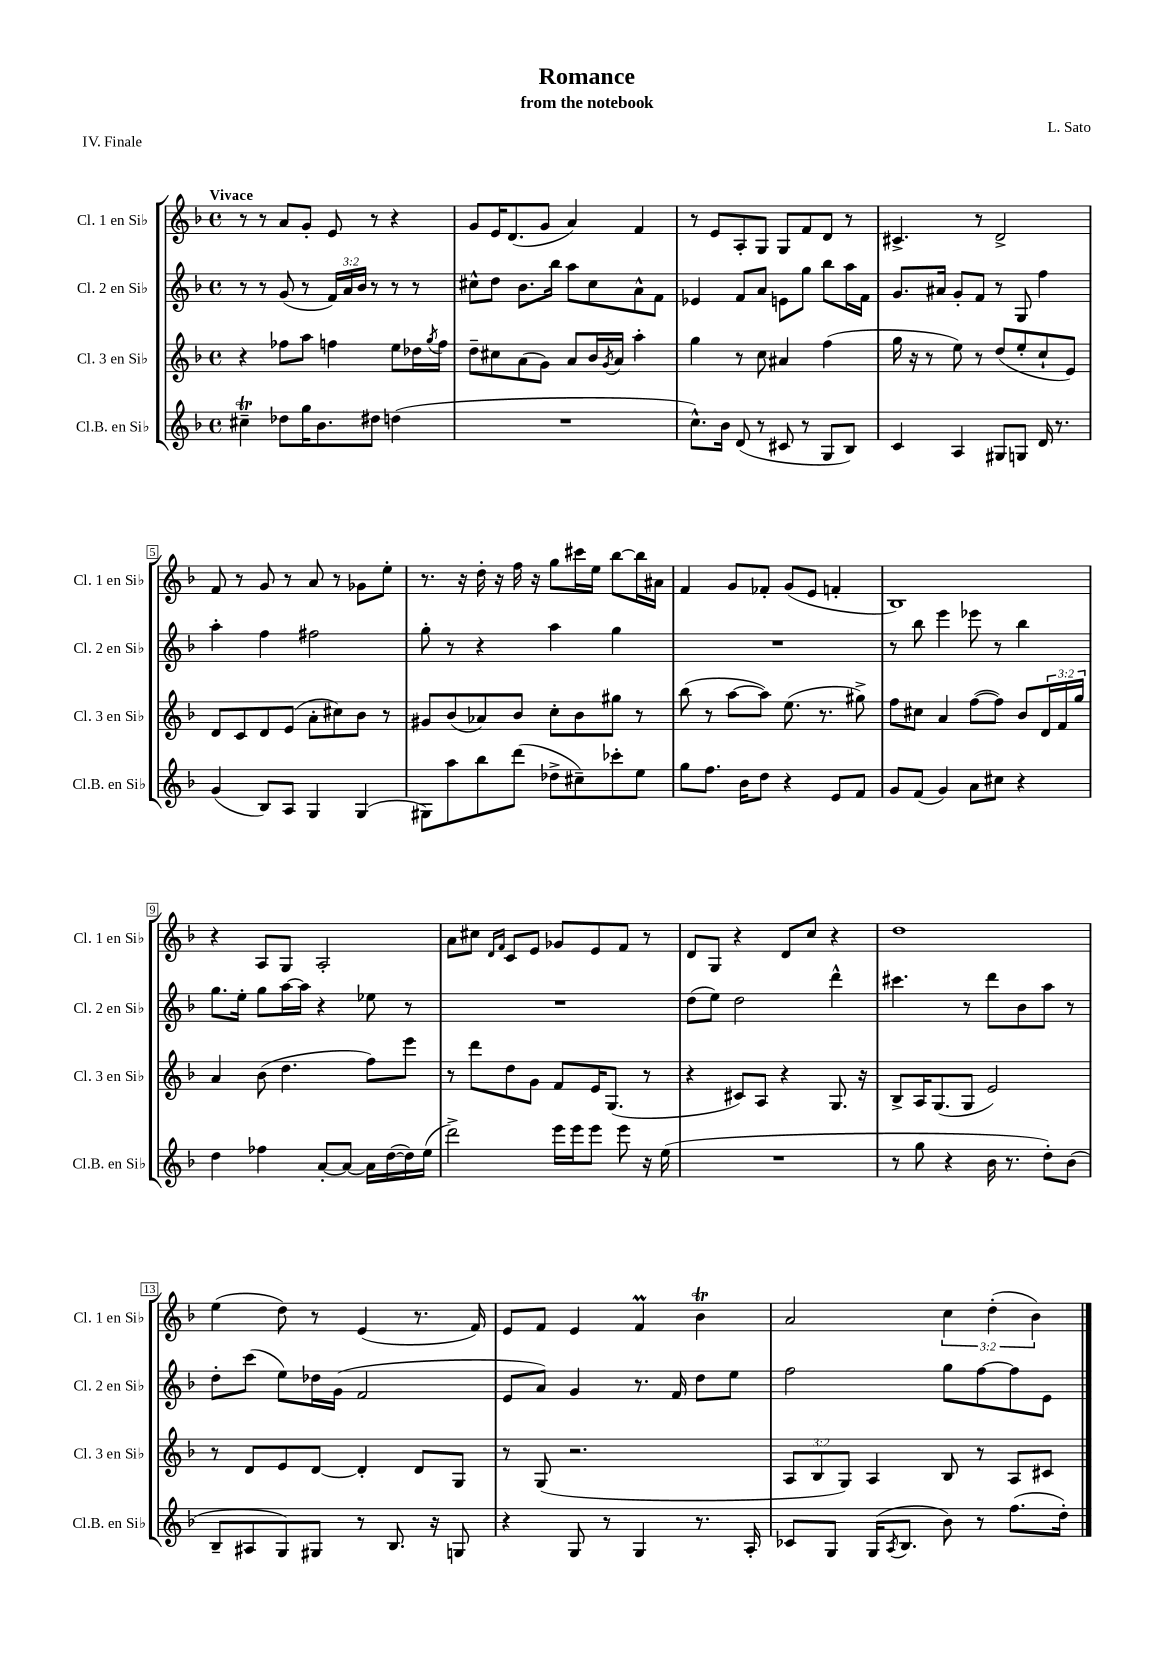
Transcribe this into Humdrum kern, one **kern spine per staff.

**kern	**kern	**kern	**kern
*part4	*part3	*part2	*part1
*staff4	*staff3	*staff2	*staff1
*I"Cl.B. en Si♭	*I"Cl. 3 en Si♭	*I"Cl. 2 en Si♭	*I"Cl. 1 en Si♭
*I'Cl.B. en Si♭	*I'Cl. 3 en Si♭	*I'Cl. 2 en Si♭	*I'Cl. 1 en Si♭
*clefG2	*clefG2	*clefG2	*clefG2
*k[b-]	*k[b-]	*k[b-]	*k[b-]
*M4/4	*M4/4	*M4/4	*M4/4
*met(c)	*met(c)	*met(c)	*met(c)
=1	=1	=1	=1
!	!	!	!LO:TX:a:B:t=Vivace
4cc#Xt~\	4r	8r	8r
.	.	8r	8r
8dd-X\L	8ff-X\L	(8g/	8a/L
16gg\K	8aa\J	8r	8g'/J
8.b-\	.	.	.
.	4ffn\	24f/LL)	8e/
.	.	24a/	.
.	.	24b-/JJ	.
8dd#X\J	.	8r	8r
(4ddn\	8ee\L	8r	4r
.	16dd-X\L	8r	.
.	8qgg/	.	.
.	16ff\JJ	.	.
=2	=2	=2	=2
1r	8dd~\L	8cc#X^^\L	8g/L
.	8cc#X\	8dd\J	16e/K
.	.	.	(8.d/
.	(8a\	8.b-\L	.
.	8g\J)	.	8g/J
.	.	16bb-\Jk	.
.	8a/L	8aa\L	4a/)
.	16b-/L	8cc#\	.
.	8qg/	.	.
.	16a/JJ	.	.
.	4aa'\	8a^^\	4f/
.	.	8f\J	.
=3	=3	=3	=3
8.cc^^\L)	4gg\	4e-X/	8r
.	.	.	8e/L
16b-\Jk	.	.	.
(8d/	8r	8f/L	8A'/
8r	8cc\	8a/J	8G/J
8c#X/	4a#X/	8en\L	8G/L
8r	.	8gg\J	8f/
8G/L	(4ff\	8bb-\L	8d/J
8B-/J)	.	16aa\L	8r
.	.	16f\JJ	.
=4	=4	=4	=4
4c/	16gg\	8.g/L	4.c#X^/
.	16r	.	.
.	8r	.	.
.	.	16a#X/Jk	.
4A/	8ee\)	8g'/L	.
.	8r	8f/J	8r
8G#X/L	(8dd/L	8r	2d^/
8Gn/J	8ee'/	8G/	.
16d/	8cc`/	4ff\	.
8.r	.	.	.
.	8e/J)	.	.
!!LO:LB:g=z
=5	=5	=5	=5
(4g/	8d/L	4aa'\	8f/
.	8c/	.	8r
8B-/L)	8d/	4ff\	8g/
8A/J	(8e/J	.	8r
4G/	8a'\L	2ff#X\	8a/
.	8cc#X\)	.	8r
(4G/	8b-\J	.	8g-X\L
.	8r	.	8ee'\J
=6	=6	=6	=6
8G#X\L)	8g#X/L	8gg'\	8.r
8aa\	(8b-/	8r	.
.	.	.	16r
8bb-\	8a-X/)	4r	16dd'\
.	.	.	16r
(8ddd\J	8b-/J	.	16ff\
.	.	.	16r
8dd-X^\L	8cc'\L	4aa\	8gg\L
8cc#X~\)	8b-\	.	16ccc#X\L
.	.	.	16ee\JJ
8ccc-X'\	8gg#X\J	4gg\	[8bb-\L
8ee\J	8r	.	16bb-\L]
.	.	.	16a#X\JJ
=7	=7	=7	=7
8gg\L	(8bb-\	1r	4f/
8.ff\J	8r	.	.
.	[8aa\L	.	8g/L
16b-\KL	.	.	.
8dd\J	8aa\J])	.	8f-X'/J
4r	(8.ee\	.	(8g/L
.	.	.	8e/J
.	8.r	.	.
8e/L	.	.	4fn'/
8f/J	8gg#X^\)	.	.
=8	=8	=8	=8
8g/L	8ff\L	8r	1B-)
(8f/J	8cc#X\J	8bb-\	.
4g/)	4a/	4eee\	.
8a\L	([8ff\L	8eee-X\	.
8cc#X\J	8ff\J])	8r	.
4r	8b-/L	4bb-\	.
.	24d/L	.	.
.	24f/	.	.
.	24gg/JJ	.	.
!!LO:LB:g=z
=9	=9	=9	=9
4dd\	4a/	8.gg\L	4r
.	.	16ee'\Jk	.
4ff-X\	(8b-\	8gg\L	8A/L
.	4.dd\	[16aa\L	8G/J
.	.	16aa\JJ]	.
[8a'/L	.	4r	2A'/
8a/J_	.	.	.
16a\LL]	8ff\L)	8ee-X\	.
([16dd\	.	.	.
16dd\])	8eee\J	8r	.
(16ee\JJ	.	.	.
=10	=10	=10	=10
2ddd^\)	8r	1r	8a\L
.	8ddd\L	.	8cc#X\J
.	.	.	16qqd/LL
.	.	.	16qqf/JJ
.	8dd\	.	8c/L
.	8g\J	.	8e/J
16eee\LL	8f/L	.	8g-X/L
16eee\J	.	.	.
8eee\J	16e/K	.	8e/
.	(8.G/J	.	.
8eee\	.	.	8f/J
16r	8r	.	8r
(16ee\	.	.	.
=11	=11	=11	=11
1r	4r	(8dd\L	8d/L
.	.	8ee\J)	8G/J
.	8c#X/L)	2dd\	4r
.	8A/J	.	.
.	4r	.	8d/L
.	.	.	8cc/J
.	8.G/	4ddd^^\	4r
.	16r	.	.
=12	=12	=12	=12
8r	8B-^/L	4.ccc#X\	1dd
8gg\	16A/K	.	.
.	(8.G/	.	.
4r	.	.	.
.	8G/J	8r	.
16b-\	2e/)	8ddd\L	.
8.r	.	.	.
.	.	8b-\	.
8dd'\L)	.	8aa\J	.
(8b-\J	.	8r	.
!!LO:LB:g=z
=13	=13	=13	=13
8B-~/L	8r	8dd'\L	(4ee\
8A#X/	8d/L	(8ccc\J	.
8G/)	8e/	8ee\L)	8dd\)
8G#X/J	[8d/J	16dd-X\L	8r
.	.	(16g\JJ	.
8r	4d'/]	2f/	(4e/
8.B-/	.	.	.
.	8d/L	.	8.r
16r	.	.	.
8Gn/	8G/J	.	.
.	.	.	16f/)
=14	=14	=14	=14
4r	8r	8e/L	8e/L
.	(8G/	8a/J)	8f/J
8G/	2.r	4g/	4e/
8r	.	.	.
4G/	.	8.r	4fM/
.	.	16f/	.
8.r	.	8dd\L	4b-T\
.	.	8ee\J	.
16A'/	.	.	.
=15	=15	=15	=15
8c-X/L	12A/L	2ff\	2a/
.	12B-/	.	.
8G/J	.	.	.
.	12G/J)	.	.
(16G/KL	4A/	.	.
8qA/	.	.	.
8.B-/J	.	.	.
8b-\)	8B-/	8gg\L	6cc\
8r	8r	[8ff\	.
.	.	.	(6dd'\
(8.ff\L	8A/L	8ff\]	.
.	.	.	6b-\)
.	8c#X/J	8e\J	.
16dd'\Jk)	.	.	.
==	==	==	==
*-	*-	*-	*-
